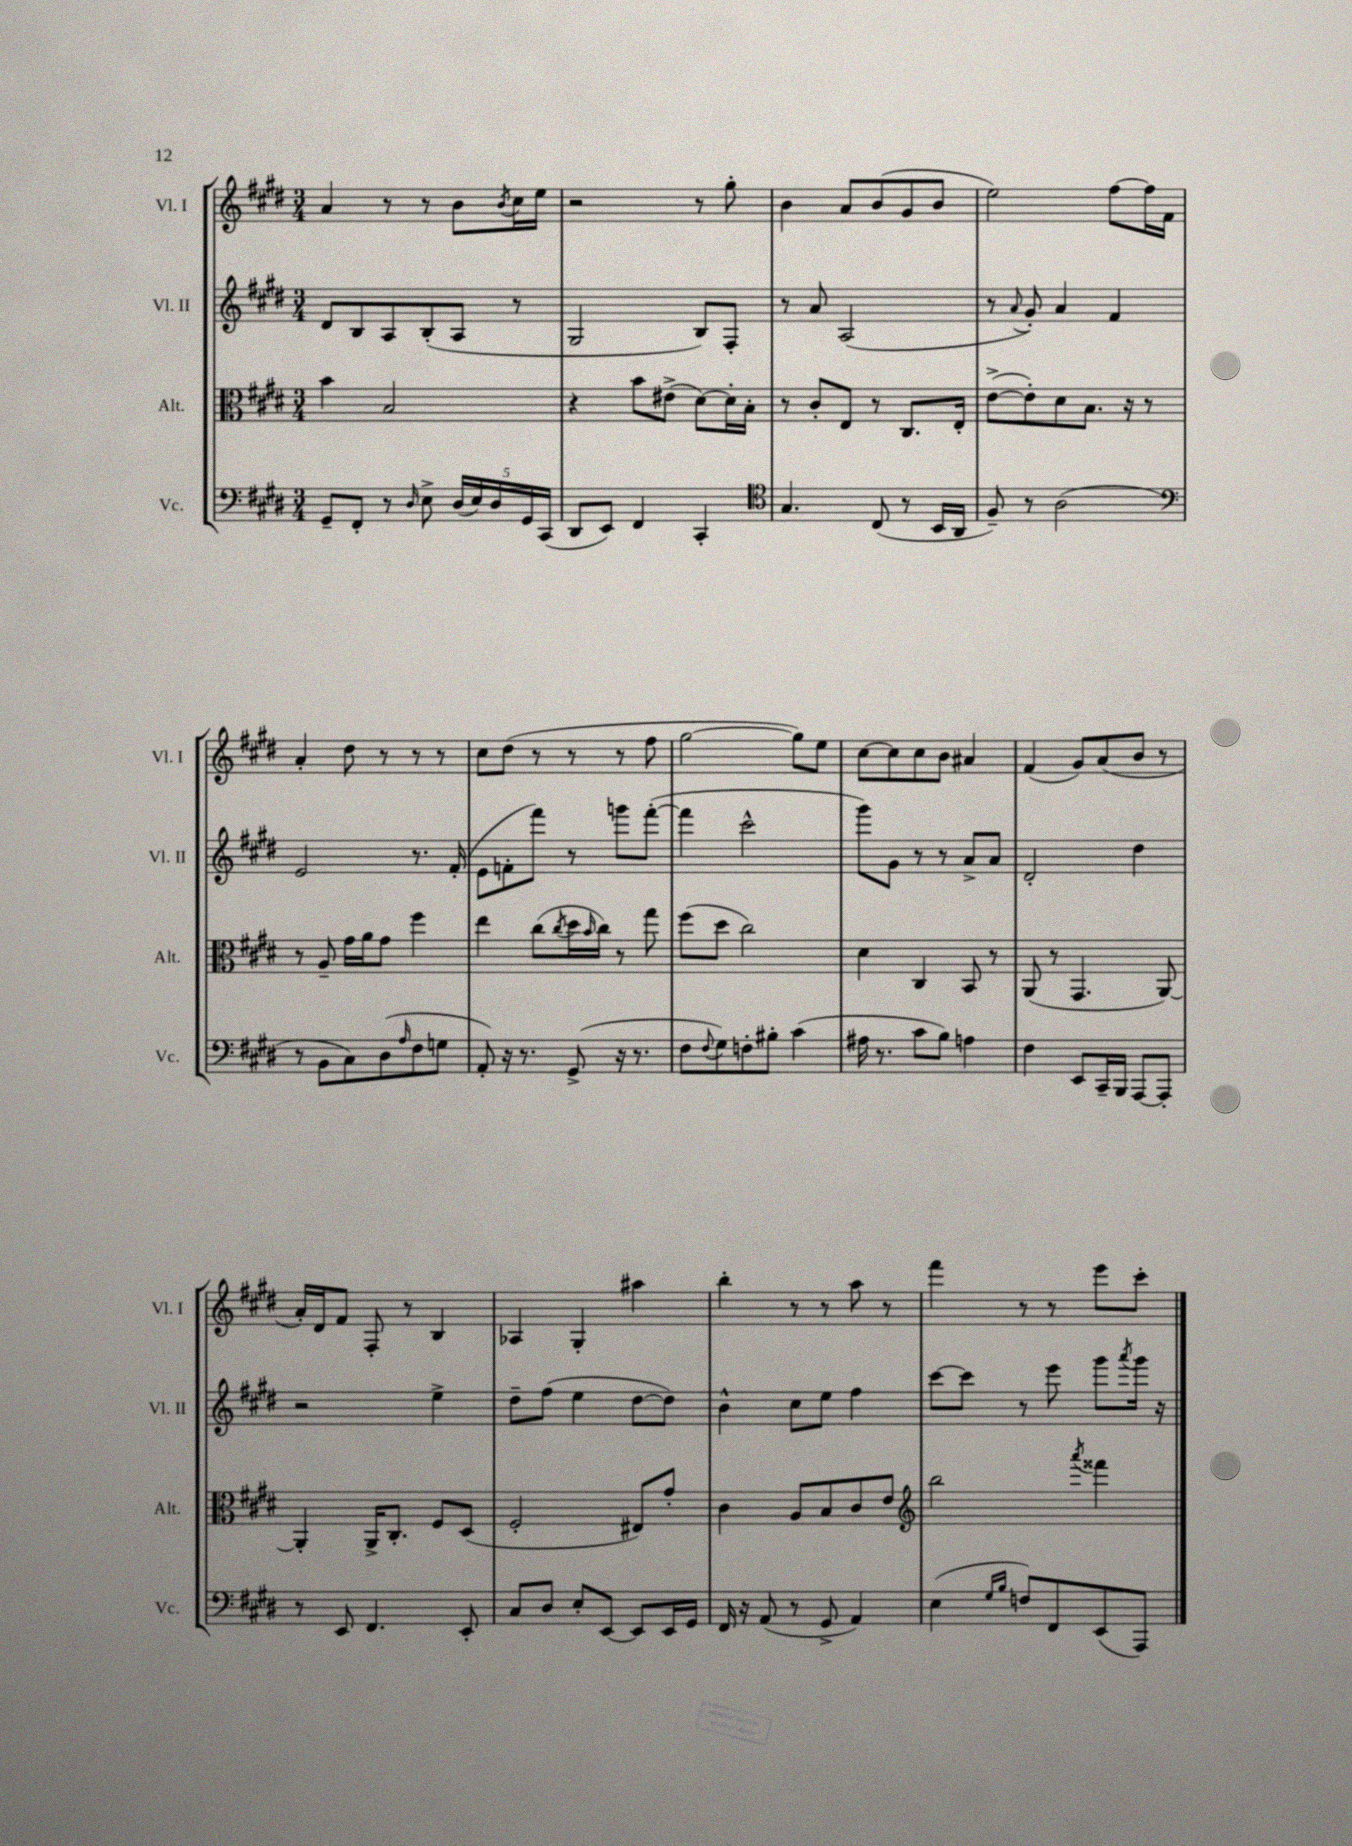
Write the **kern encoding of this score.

**kern	**kern	**kern	**kern
*part4	*part3	*part2	*part1
*staff4	*staff3	*staff2	*staff1
*I"Vc.	*I"Alt.	*I"Vl. II	*I"Vl. I
*I'Vc.	*I'Alt.	*I'Vl. II	*I'Vl. I
*clefF4	*clefC3	*clefG2	*clefG2
*k[f#c#g#d#]	*k[f#c#g#d#]	*k[f#c#g#d#]	*k[f#c#g#d#]
*M3/4	*M3/4	*M3/4	*M3/4
=142	=142	=142	=142
8GG#~/L	4b\	8d#/L	4a/
8FF#'/J	.	8B/	.
8r	2B/	8A/	8r
16qqD#/	.	.	.
8E^\	.	(8B'/	8r
(20D#/LL	.	8A/J	8b\L
20E/)	.	.	.
20D#/	.	.	.
.	.	.	8qb/
.	.	8r	16cc#\L
20GG#/	.	.	.
.	.	.	16ee\JJ
(20CC#/JJ	.	.	.
=143	=143	=143	=143
8DD#/L	4r	2G#/	2r
8EE/J)	.	.	.
4FF#/	8b\L	.	.
.	(8e#X^\J	.	.
4CC#'/	[8d#\L)	8B/L)	8r
.	16d#'\L]	8F#'/J	8gg#'\
.	16B'\JJ	.	.
=144	=144	=144	=144
*clefC4	*	*	*
4.G#/	8r	8r	4b\
.	8c#'/L	8a/	.
.	8E/J	(2A/	8a/L
(8C#/	8r	.	(8b/
8r	8.C#/L	.	8g#/
16BB/LL	.	.	8b/J
16AA/JJ	16E'/Jk	.	.
=145	=145	=145	=145
8F#~/)	([8e^\L	8r	2ee\)
.	.	8qqa/	.
8r	8e'\])	8g#'/)	.
(2A\	8d#\	4a/	.
.	8.B\J	.	.
.	.	4f#/	[8ff#\L
.	16r	.	.
.	8r	.	16ff#\L]
.	.	.	16f#\JJ
!!LO:LB:g=z
=146	=146	=146	=146
*clefF4	*	*	*
8r	8r	2e/	4a'/
8BB\L	8A~/	.	.
8C#\)	16g#\LL	.	8dd#\
.	16a\J	.	.
(8D#\	8g#\J	.	8r
16qqA/	.	.	.
8F#\	4ff#\	8.r	8r
8Gn\J	.	.	8r
.	.	(16f#'/	.
=147	=147	=147	=147
8AA'/)	4ee\	8e\L	8cc#\L
16r	.	8fn'\	(8dd#\J
8.r	.	.	.
.	(8cc#\L	8fff#\J)	8r
.	8qcc#/	.	.
(8GG#^/	16dd#\L	8r	8r
.	16qqb/	.	.
.	16cc#\JJ)	.	.
16r	8r	8gggn\L	8r
8.r	.	.	.
.	8gg#\	([8fff#'\J	8ff#\
=148	=148	=148	=148
8F#\L	(8ff#\L	4fff#\]	[2gg#\
8qqF#/	.	.	.
8G#\)	8dd#\J	.	.
8Fn'\	2cc#\)	2ccc#^^\	.
8B#X'\J	.	.	.
(4c#\	.	.	8gg#\L])
.	.	.	8ee\J
=149	=149	=149	=149
16A#X\	4d#\	8ggg#\L)	[8cc#\L
8.r	.	.	.
.	.	8g#\J	8cc#\]
8c#\L	4C#/	8r	8cc#\
8B\J)	.	8r	8b\J
4An\	8BB/	8a^/L	4a#X/
.	8r	8a/J	.
=150	=150	=150	=150
4F#\	(8AA/	2d#'/	(4f#/
.	8r	.	.
8EE/L	4.GG#/	.	8g#/L)
16CC#~/L	.	.	(8a/
16BBB/JJ	.	.	.
[8AAA/L	.	4dd#\	8b/J
8AAA'/J]	[8AA/)	.	8r
!!LO:LB:g=z
=151	=151	=151	=151
8r	4AA'/]	2r	16a'/LL)
.	.	.	16d#/J
8EE/	.	.	8f#/J
4.FF#/	16AA^/KL	.	8F#'/
.	8.C#'/J	.	.
.	.	.	8r
.	8F#/L	4ee^\	4B/
8EE'/	(8D#/J	.	.
=152	=152	=152	=152
8C#/L	2F#'/	8dd#~\L	4A-X/
8D#/J	.	(8ff#\J	.
8E'/L	.	4ee\	4G#'/
[8EE/J	.	.	.
8EE/L]	8E#X/L)	[8dd#\L	4aa#X\
16EE/L	8g#'/J	8dd#\J])	.
16GG#/JJ	.	.	.
=153	=153	=153	=153
16FF#/	4c#\	4b^^\	4bb'\
16r	.	.	.
(8AA/	.	.	.
8r	8A/L	8cc#\L	8r
8GG#^/	8B/	8ee\J	8r
4AA/)	8c#/	4ff#\	8aa\
.	8e/J	.	8r
=154	=154	=154	=154
*	*clefG2	*	*
(4E\	2bb\	[8ccc#\L	4fff#\
.	.	8ccc#\J]	.
16qqG#/LL	.	.	.
16qqB/JJ	.	.	.
8Fn/L)	.	8r	8r
8FF#/	.	8eee\	8r
.	8qaaa/	.	.
(8EE/	4fff##X\	8ggg#\L	8eee\L
.	.	8qaaa/	.
8AAA/J)	.	16ggg#\Jk	8ccc#'\J
.	.	16r	.
==	==	==	==
*-	*-	*-	*-
